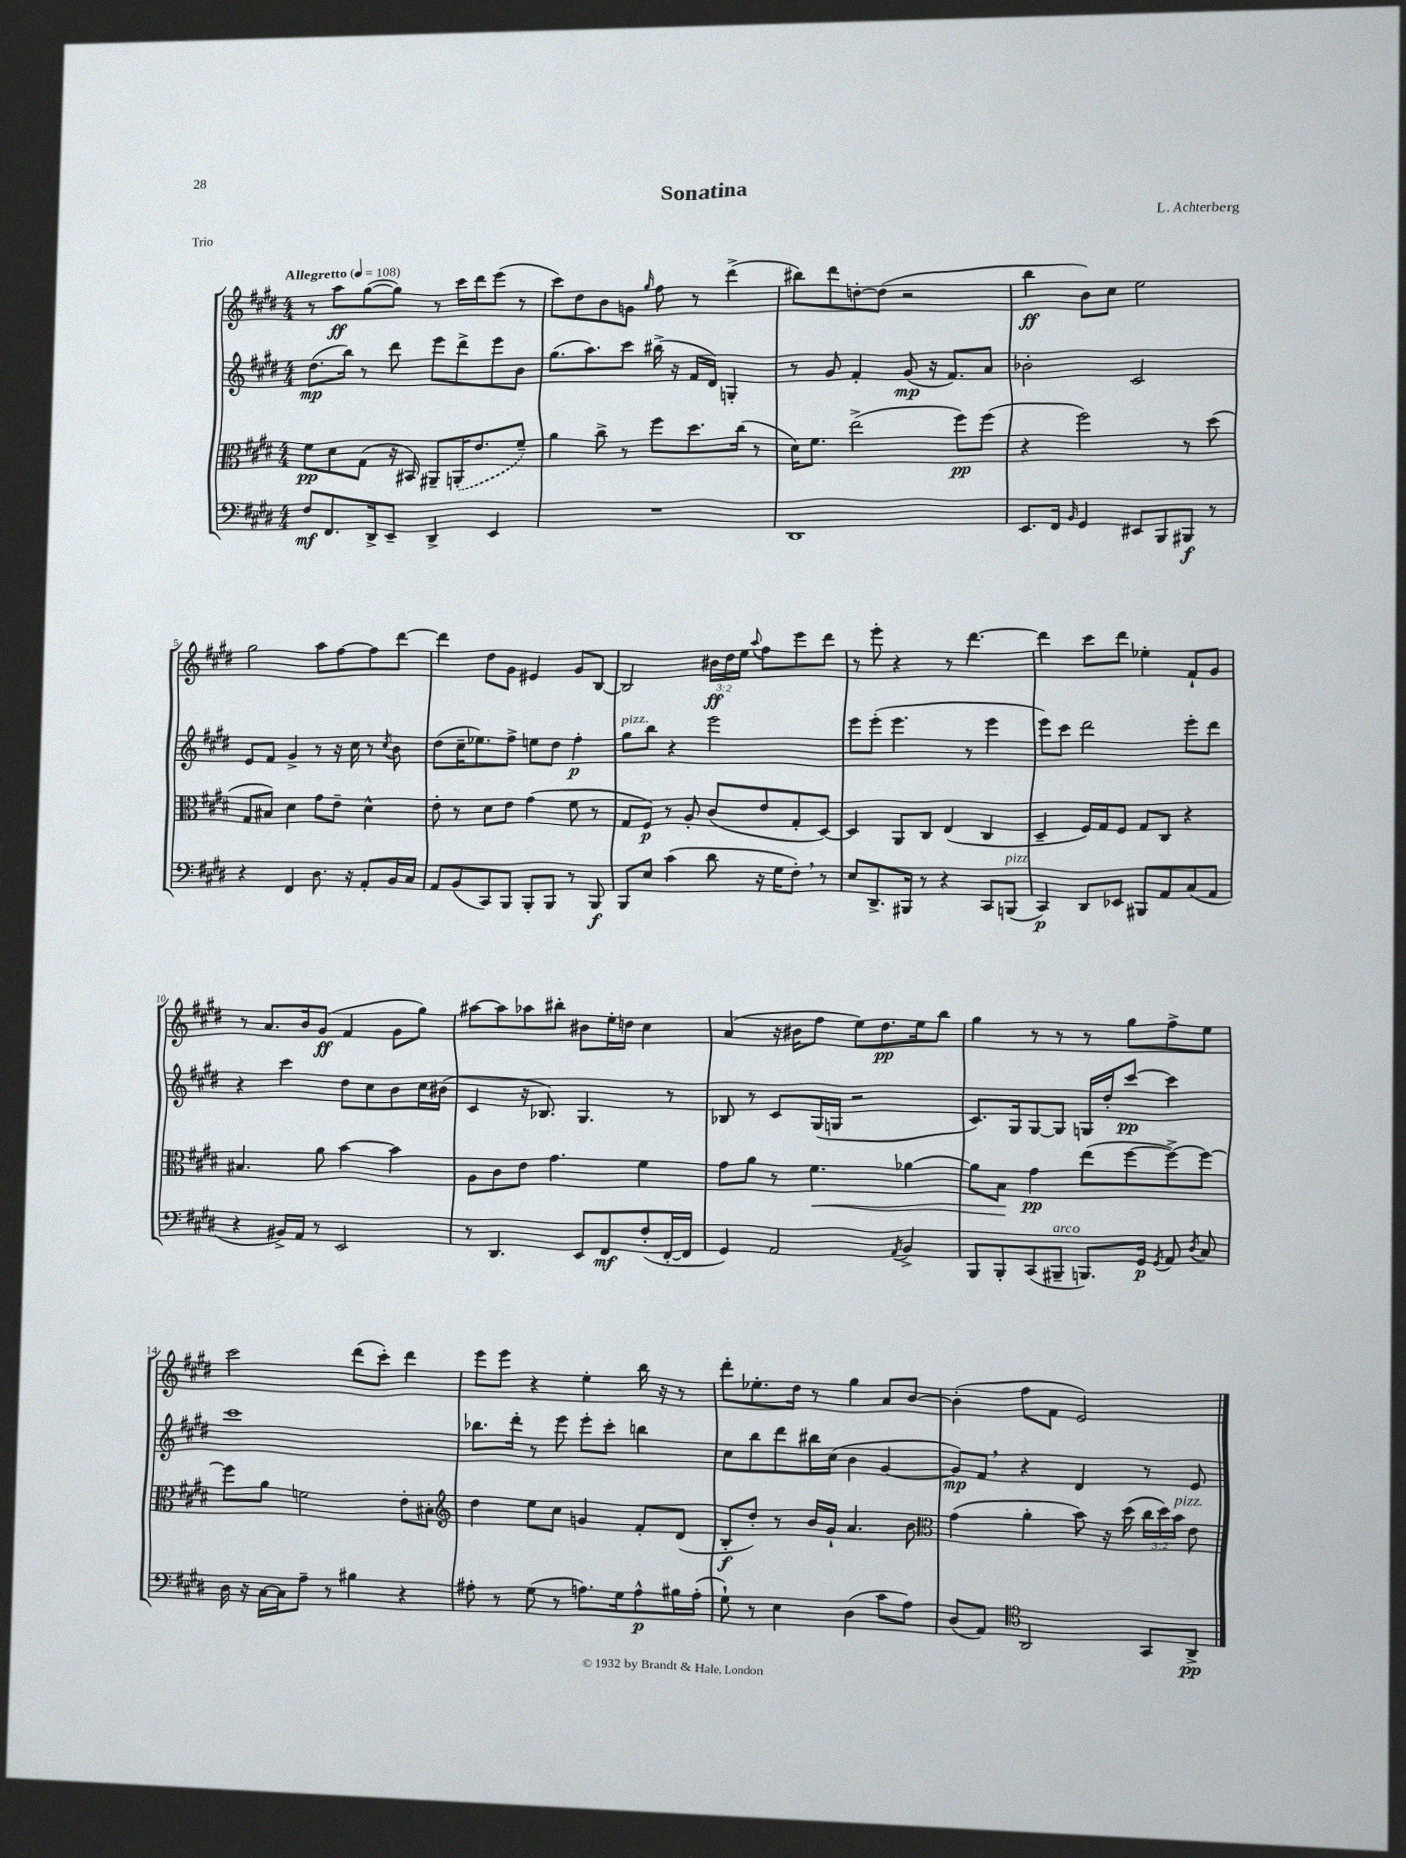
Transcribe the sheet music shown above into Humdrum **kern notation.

**kern	**dynam	**kern	**dynam	**kern	**dynam	**kern	**dynam
*part4	*part4	*part3	*part3	*part2	*part2	*part1	*part1
*staff4	*staff4	*staff3	*staff3	*staff2	*staff2	*staff1	*staff1
*clefF4	*	*clefC3	*	*clefG2	*	*clefG2	*
*k[f#c#g#d#]	*	*k[f#c#g#d#]	*	*k[f#c#g#d#]	*	*k[f#c#g#d#]	*
*M4/4	*	*M4/4	*	*M4/4	*	*M4/4	*
*MM108	*	*MM108	*	*MM108	*	*MM108	*
=1	=1	=1	=1	=1	=1	=1	=1
!	!	!	!	!	!	!LO:TX:a:B:t=Allegretto	!
8F#/L	mf	8f#\L	pp	(8.dd#\L	mp	8r	.
8.FF#/	.	8d#\	.	.	.	8aa\L	ff
.	.	.	.	16bb\Jk)	.	.	.
.	.	(8G#\J	.	8r	.	([8gg#\	.
16DD#^/k	.	.	.	.	.	.	.
8EE~/J	.	16r	.	8ddd#\	.	8gg#\J])	.
.	.	16BB#X/)	.	.	.	.	.
4DD#^/	.	8AA#X~/L	.	8eee\L	.	8r	.
.	.	(16AAn'/K	.	8ddd#^\	.	16ccc#\LL	.
.	.	8.e/	.	.	.	16ddd#\J	.
4EE/	.	.	.	8eee\	.	(8eee\J	.
.	.	8f#~/J)	.	8b\J	.	8r	.
=2	=2	=2	=2	=2	=2	=2	=2
1r	.	4a\	.	(8.gg#\L	.	8ccc#\L)	.
.	.	.	.	.	.	8dd#\	.
.	.	.	.	8.aa\)	.	.	.
.	.	8cc#^\	.	.	.	8b\	.
.	.	8r	.	8ccc#\J	.	8gn\J	.
.	.	.	.	.	.	16qqgg#/	.
.	.	8ff#\L	.	(16bb#X^\	.	8ff#\	.
.	.	.	.	16r	.	.	.
.	.	8.dd#\	.	16f#/LL	.	8r	.
.	.	.	.	16d#/JJ)	.	.	.
.	.	.	.	4Gn'/	.	(4ddd#^\	.
.	.	(16cc#\Jk	.	.	.	.	.
.	.	8r	.	.	.	.	.
=3	=3	=3	=3	=3	=3	=3	=3
1DD#	.	16d#\KL)	.	8r	.	8bb#X\L)	.
.	.	8.f#\J	.	.	.	.	.
.	.	.	.	8g#/	.	8ddd#\	.
.	.	(2ee^\	.	4f#'/	.	[8ddn'\	.
.	.	.	.	.	.	(8dd\J]	.
.	.	.	.	(8g#/	mp	2r	.
.	.	.	.	16r	.	.	.
.	.	.	.	8.f#/L)	.	.	.
.	.	8ff#\L)	pp	.	.	.	.
.	.	(8ff#\J	.	8a/J	.	.	.
=4	=4	=4	=4	=4	=4	=4	=4
8.EE/L	.	4r	.	2b-X'\	.	4bb\	ff
16FF#/Jk	.	.	.	.	.	.	.
16qqBB/	.	.	.	.	.	.	.
4GG#/	.	2ff#\)	.	.	.	8b\L)	.
.	.	.	.	.	.	8cc#\J	.
8EE#X/L	.	.	.	2c#/	.	2ee\	.
8BBB/	.	.	.	.	.	.	.
8BBB#X/J	f	8r	.	.	.	.	.
8r	.	(8dd#\	.	.	.	.	.
!!LO:LB:g=z
=5	=5	=5	=5	=5	=5	=5	=5
4r	.	8G#/L	.	8e/L	.	2gg#\	.
.	.	8B#X/J)	.	8f#/J	.	.	.
4FF#/	.	4d#\	.	4g#^/	.	.	.
8.D#\	.	8g#\L	.	8r	.	8aa\L	.
.	.	8e~\J	.	16r	.	[8ff#\	.
16r	.	.	.	16cc#\	.	.	.
8AA'/L	.	4d#^^\	.	8r	.	8ff#\]	.
.	.	.	.	8qcc#/	.	.	.
16BB/L	.	.	.	8b\	.	[8ddd#\J	.
16C#/JJ	.	.	.	.	.	.	.
=6	=6	=6	=6	=6	=6	=6	=6
8AA/L	.	8e'\	.	(8dd#\L	.	4ddd#\]	.
(8BB/	.	8r	.	16cc#~\K	.	.	.
.	.	.	.	8.ee-X\)	.	.	.
8CC#/)	.	8d#\L	.	.	.	8dd#\L	.
8BBB/J	.	8e\J	.	8ff#^\J	.	8g#\J	.
8BBB'/L	.	(4g#\	.	8een\L	.	4e#X/	.
8BBB/J	.	.	.	8dd#\J	.	.	.
8r	.	8f#\	.	4ff#'\	p	8g#/L	.
8BBB/	f	8r	.	.	.	[8B/J	.
=7	=7	=7	=7	=7	=7	=7	=7
!	!	!	!	!LO:TX:a:i:t=pizz.	!	!	!
8BBB/L	.	8G#/L	.	8gg#\L	.	2B/]	.
8E/J	.	8F#/J)	p	8bb\J	.	.	.
(4c#\	.	8r	.	4r	.	.	.
.	.	8A'/	.	.	.	.	.
8d#\	.	(8c#/L	.	2eee\	.	24b#X\LL	ff
.	.	.	.	.	.	24dd#\	.
.	.	.	.	.	.	24ee\JJ	.
.	.	.	.	.	.	8qqaa/	.
16r	.	8e/	.	.	.	8ff#\L	.
16G#\KL	.	.	.	.	.	.	.
8F#',\J)	.	8G#'/	.	.	.	8eee\	.
8r	.	[8D#/J)	.	.	.	8ddd#\J	.
=8	=8	=8	=8	=8	=8	=8	=8
8E/L	.	4D#/]	.	8eee\L	.	8r	.
8.DD#^/	.	.	.	(8eee'\J	.	8eee'\	.
.	.	8AA/L	.	4.eee\	.	4r	.
16BBB#X/Jk	.	.	.	.	.	.	.
8r	.	8C#/J	.	.	.	.	.
4r	.	(4E/	.	.	.	8r	.
.	.	.	.	8r	.	[4.ddd#\	.
8CC#/L	.	4C#/	.	4eee\	.	.	.
!LO:TX:a:i:t=pizz.	!	!	!	!	!	!	!
(8BBBn/J	.	.	.	.	.	.	.
=9	=9	=9	=9	=9	=9	=9	=9
4CC#/)	p	4D#~/	.	8eee\L)	.	4ddd#\]	.
.	.	.	.	8ccc#\J	.	.	.
8DD#/L	.	16F#/LL)	.	2ddd#\	.	8ccc#\L	.
.	.	16G#/J	.	.	.	.	.
8EE-X/J	.	8F#/J	.	.	.	8ddd#\J	.
8BBB#X/L	.	8G#/L	.	.	.	4ee-X'\	.
8AA/	.	8C#/J	.	.	.	.	.
(8C#/	.	4r	.	8eee'\L	.	8f#`/L	.
8AA/J	.	.	.	8ddd#\J	.	8g#/J	.
!!LO:LB:g=z
=10	=10	=10	=10	=10	=10	=10	=10
4r	.	4.B#X/	.	4r	.	8r	.
.	.	.	.	.	.	8.a/L	.
16BB#X^/LL)	.	.	.	4ccc#\	.	.	.
16AA/JJ	.	.	.	.	.	16b/k	.
8r	.	8a\	.	.	.	(8g#/J	ff
2EE/	.	[4b\	.	8dd#\L	.	4f#/	.
.	.	.	.	8cc#\	.	.	.
.	.	4b\]	.	8b\	.	8g#\L	.
.	.	.	.	16cc#\L	.	8gg#\J)	.
.	.	.	.	(16b#X\JJ	.	.	.
=11	=11	=11	=11	=11	=11	=11	=11
8r	.	8A\L	.	4c#/	.	[8aa#X\L	.
4.DD#/	.	8c#\	.	.	.	8aa#\]	.
.	.	8e\J	.	16r	.	8aa-X\	.
.	.	.	.	8.B-X/)	.	.	.
.	.	4.g#\	.	.	.	8bb#X'\J	.
8EE/L	.	.	.	4.G#/	.	8b#X\L	.
8FF#/	mf	.	.	.	.	16ee'\L	.
.	.	.	.	.	.	16ddn\JJ	.
(8F#'/	.	4f#\	.	.	.	4cc#\	.
[16FF#'/L	.	.	.	8r	.	.	.
16FF#/JJ]	.	.	.	.	.	.	.
=12	=12	=12	=12	=12	=12	=12	=12
4GG#/)	.	8g#\L	.	8B-X/	.	(4a/	.
.	.	8a\J	.	8r	.	.	.
2AA/	.	8r	.	8c#/L	.	16r	.
.	.	.	.	.	.	16b#X\KL	.
!	!	!	!LO:HP:b	!	!	!	!
.	.	4.f#\	<	(16G#/L	.	8ff#\J	.
.	.	.	.	16Gn/JJ	.	.	.
.	.	.	.	2r	.	8ee\L)	.
.	.	.	.	.	.	8.dd#\	pp
8qAA/	.	.	.	.	.	.	.
4BB^/	.	[4a-X\	.	.	.	.	.
.	.	.	.	.	.	16ee\k	.
.	.	.	.	.	.	8bb\J	.
=13	=13	=13	=13	=13	=13	=13	=13
8BBB/L	.	8a-\L]	.	8.c#/L)	.	4gg#\	.
8BBB'/	.	8B\J	.	.	.	.	.
.	.	.	.	16G#/k	.	.	.
(8CC#/	.	4g#\	[ pp	[8G#/	.	8r	.
!LO:TX:a:i:t=arco	!	!	!	!	!	!	!
8BBB#X~/J	.	.	.	8G#/J]	.	8r	.
8.BBBn/L)	.	(8ee\L	.	16Gn/LL	.	8r	.
.	.	.	.	16dd#'/J	.	.	.
.	.	[8ff#\	.	[8ccc#/J	pp	8gg#\L	.
16GG#/Jk	p	.	.	.	.	.	.
8qGG#/	.	.	.	.	.	.	.
8AA/	.	8ff#^\_)	.	4ccc#\]	.	8ff#^\	.
8qD#/	.	.	.	.	.	.	.
8C#/	.	8ff#\J_	.	.	.	8ee\J	.
!!LO:LB:g=z
=14	=14	=14	=14	=14	=14	=14	=14
16D#\	.	8ff#\L]	.	1ccc#	.	2ccc#\	.
16r	.	.	.	.	.	.	.
[16C#\LL	.	8a\J	.	.	.	.	.
16C#\J]	.	.	.	.	.	.	.
8A~\J	.	2fn\	.	.	.	.	.
8r	.	.	.	.	.	.	.
4B#X\	.	.	.	.	.	(8ddd#\L	.
.	.	.	.	.	.	8ccc#'\J)	.
4r	.	8e'\L	.	.	.	4ddd#\	.
.	.	8B#X'\J	.	.	.	.	.
=15	=15	=15	=15	=15	=15	=15	=15
*	*	*clefG2	*	*	*	*	*
8A#X'\	.	4dd#\	.	8.bb-X\L	.	8eee\L	.
8r	.	.	.	.	.	8eee\J	.
.	.	.	.	16ddd#'\Jk	.	.	.
(8G#\	.	8ee\L	.	8r	.	4r	.
8r	.	8cc#\J	.	8eee\	.	.	.
8.An\L)	.	4gn/	.	8eee'\L	.	4ee'\	.
.	.	.	.	8ccc#'\J	.	.	.
16G#\k	.	.	.	.	.	.	.
8A^^\	p	8f#'/L	.	4bbn\	.	16bb\	.
.	.	.	.	.	.	16r	.
16B#X\L	.	(8d#/J	.	.	.	8r	.
(16A'\JJ	.	.	.	.	.	.	.
=16	=16	=16	=16	=16	=16	=16	=16
8G#`\)	.	8B'/L	f	8cc#\L	.	8ddd#'\L	.
8r	.	8dd#'/J)	.	8bb\	.	8.ee-X'\	.
4E\	.	8r	.	8ddd#\	.	.	.
.	.	.	.	.	.	16dd#\Jk	.
.	.	16b/LL	.	16bb#X\L	.	8r	.
.	.	16g#`/JJ	.	(16cc#\JJ	.	.	.
(4D#\	.	4.a/	.	4b\	.	4gg#\	.
8c#\L	.	.	.	[4g#/	.	8a/L	.
8A\J)	.	8b\	.	.	.	[8b/J	.
=17	=17	=17	=17	=17	=17	=17	=17
*	*	*clefC3	*	*	*	*	*
(8D#/L	.	(4g#\	.	8g#/L])	mp	(4b'\]	.
8AA/J)	.	.	.	8f#,/J	.	.	.
*clefC4	*	*	*	*	*	*	*
2AA/	.	4a'\	.	4r	.	8ff#\L	.
.	.	.	.	.	.	8f#\J	.
.	.	8b\)	.	4d#/	.	2e/)	.
.	.	16r	.	.	.	.	.
.	.	(16dd#\	.	.	.	.	.
8GG#/L	.	24cc#\LL	.	8r	.	.	.
.	.	24dd#\)	.	.	.	.	.
!	!	!LO:TX:a:i:t=pizz.	!	!	!	!	!
.	.	24b\JJ	.	.	.	.	.
8AA^/J	pp	8e\	.	8e/	.	.	.
==	==	==	==	==	==	==	==
*-	*-	*-	*-	*-	*-	*-	*-
